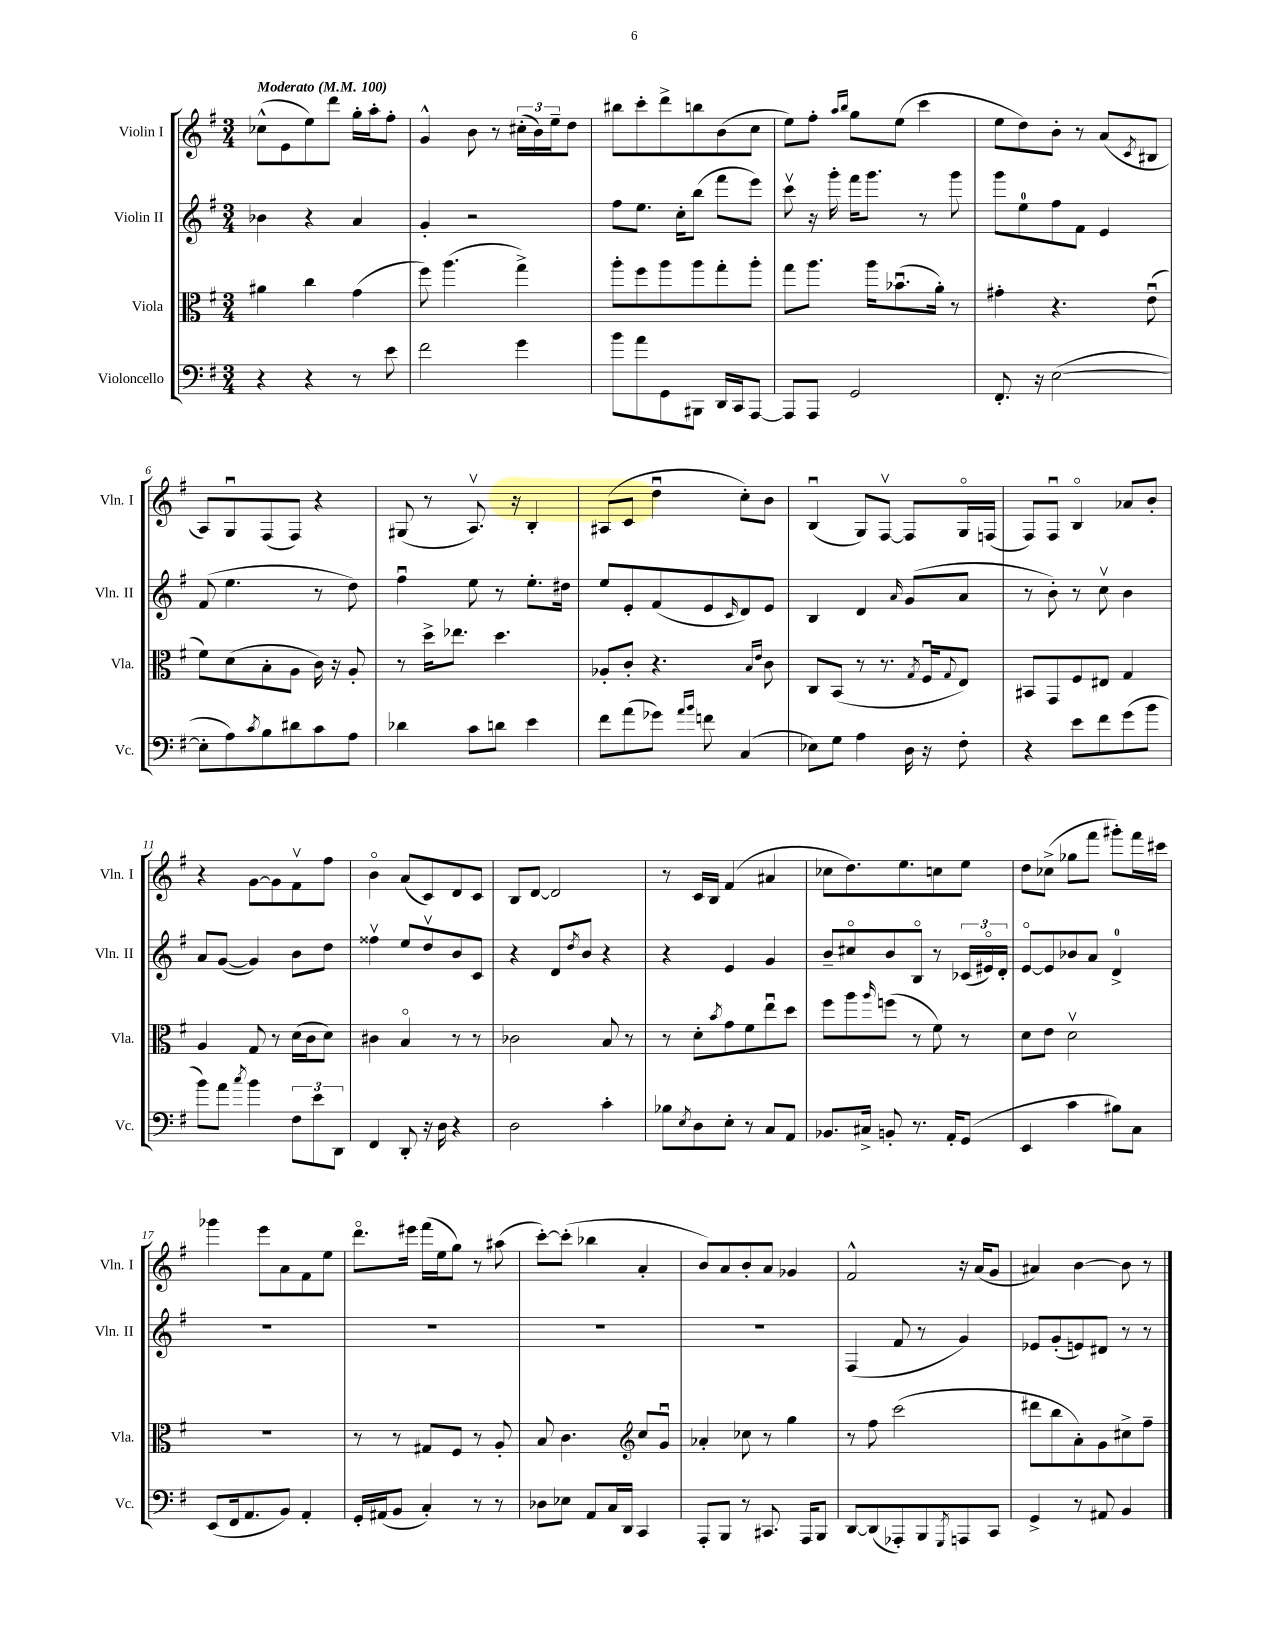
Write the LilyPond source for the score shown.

<<
\new StaffGroup <<
\new Staff = "s0" \with { instrumentName = "Violin I" shortInstrumentName = "Vln. I" } {
    \clef treble \key g \major \numericTimeSignature \time 3/4 \tempo "Moderato" 4 = 100
    ces''8-^( e'8 e''8) d'''8 g''16-. a''16-. fis''8-. |
    g'4-^ b'8 r8 \tuplet 3/2 { cis''16-.( b'16) e''16-- } d''8 |
    bis''8 c'''8-. d'''8-> b''8 b'8( c''8 |
    e''8) fis''8-. \grace { a''16 b''16 } g''8 e''8( c'''4 |
    e''8 d''8) b'8-. r8 a'8( \acciaccatura { c'8 } bis8 |
    a8) g8\downbow fis8( fis8) r4 |
    gis8( r8 a8.\upbow) r16 b4-. |
    ais8( c'8 d''4\downbow c''8-.) b'8 |
    b4\downbow( g8) fis8~\upbow fis8 g16\flageolet f16( |
    fis8) fis8\downbow b4\flageolet aes'8 b'8-. |
    r4 g'8~ g'8 fis'8\upbow fis''8 |
    b'4\flageolet a'8( c'8) d'8 c'8 |
    b8 d'8~ d'2 |
    r8 c'16 b16 fis'4( ais'4 |
    ces''8 d''8.) e''8. c''8 e''8 |
    d''8 ces''8->( ges''8 fis'''8 gis'''8-.) fis'''16 cis'''16 |
    ges'''4 e'''8 a'8 fis'8 e''8 |
    d'''8.\flageolet eis'''16 fis'''16( e''16 g''8) r8 ais''8( |
    c'''8~-.) c'''8-.( bes''4 a'4-. |
    b'8) a'8 b'8-. a'8 ges'4 |
    fis'2-^ r16 a'16( g'8 |
    ais'4) b'4~ b'8 r8 \bar "|." |
}
\new Staff = "s1" \with { instrumentName = "Violin II" shortInstrumentName = "Vln. II" } {
    \clef treble \key g \major \numericTimeSignature \time 3/4
    bes'4 r4 a'4 |
    g'4-. r2 |
    fis''8 e''8. c''16-. b''8( fis'''8 e'''8) |
    c'''8\upbow r16 g'''16-. fis'''16 g'''8. r8 g'''8 |
    g'''8 e''8-0 fis''8 fis'8 e'4 |
    fis'8( e''4. r8 d''8) |
    fis''4\downbow e''8 r8 e''8.-. dis''16 |
    e''8 e'8-. fis'8( e'8 \grace { c'16 } d'8) e'8 |
    b4 d'4 \grace { a'16 } g'8( a'8 |
    r8 b'8-.) r8 c''8\upbow b'4 |
    a'8 g'8~( g'4) b'8 d''8 |
    fisis''4\upbow e''8 d''8\upbow b'8 c'8 |
    r4 d'8 \acciaccatura { d''8 } b'8 r4 |
    r4 e'4 g'4 |
    b'8-- cis''8\flageolet b'8 b8\flageolet r8 \tuplet 3/2 { ces'16( eis'16\flageolet) d'16-. } |
    e'8~\flageolet e'8 bes'8 a'8 d'4-0-> |
    R2. |
    R2. |
    R2. |
    R2. |
    fis4( fis'8 r8 g'4) |
    ees'8 g'8-.( e'8) dis'8 r8 r8 \bar "|." |
}
\new Staff = "s2" \with { instrumentName = "Viola" shortInstrumentName = "Vla." } {
    \clef alto \key g \major \numericTimeSignature \time 3/4
    ais'4 c''4 g'4( |
    fis''8) a''4.( g''4->) |
    a''8-. fis''8 a''8 a''8 g''8-. a''8-. |
    g''8 a''8. a''16 bes'8.\downbow( a'16-.) r8 |
    gis'4-. r4. e'8\downbow( |
    fis'8) d'8( b8-. a8 c'16) r16 a8-. |
    r8 d''16-> ees''8. d''4. |
    aes8-. c'8-. r4. \grace { b16 e'16 } c'8 |
    c8 b,8( r8 r8. \acciaccatura { g8 } fis16\downbow \appoggiatura { g8 } e8) |
    bis,8 g,8 fis8 eis8 g4 |
    a4 g8 r8 d'16( c'16 d'8) |
    cis'4 b4\flageolet r8 r8 |
    ces'2 b8 r8 |
    r8 d'8-. \acciaccatura { b'8 } g'8 fis'8 e''8\downbow d''8 |
    fis''8 a''8 \grace { a''16 } f''8( r8 fis'8) r8 |
    d'8 e'8 d'2\upbow |
    R2. |
    r8 r8 gis8 fis8 r8 a8-. |
    b8 c'4. \clef treble c''8 g'8\downbow |
    aes'4-. ces''8 r8 g''4 |
    r8 fis''8 c'''2( |
    dis'''8 b''8 a'8-.) g'8 cis''8-> fis''8-- \bar "|." |
}
\new Staff = "s3" \with { instrumentName = "Violoncello" shortInstrumentName = "Vc." } {
    \clef bass \key g \major \numericTimeSignature \time 3/4
    r4 r4 r8 e'8 |
    fis'2 g'4 |
    b'8 a'8 g,8 bis,,8 d,16 c,16 a,,8~ |
    a,,8 a,,8 g,2 |
    fis,8.-. r16 e2~( |
    e8-. a8) \acciaccatura { c'8 } b8 dis'8 c'8 a8 |
    des'4 c'8 d'8 e'4 |
    fis'8 a'8( ges'8) \grace { a'16 b'16 } f'8 c4( |
    ees8) g8 a4 d16 r16 fis8-. |
    r4 e'8 fis'8 g'8( b'8 |
    b'8) a'8 \acciaccatura { c''8 } b'4 \tuplet 3/2 { fis8 e'8 d,8 } |
    fis,4 d,8-. r16 d16 r4 |
    d2 c'4-. |
    bes8 \acciaccatura { e8 } d8 e8-. r8 c8 a,8 |
    bes,8. cis16-> b,8-. r8. a,16-. g,8( |
    e,4 c'4 bis8) c8 |
    e,8( fis,16 a,8. b,8) a,4-. |
    g,16-. ais,16( b,8 c4-.) r8 r8 |
    des8 ees8 a,8 c16 d,16 c,4 |
    a,,8-. b,,8 r8 cis,8. a,,16 b,,8 |
    d,8~ d,8( aes,,8-.) b,,8 \acciaccatura { g,,8 } a,,8 c,8 |
    g,4-> r8 ais,8 b,4 \bar "|." |
}
>>
>>
